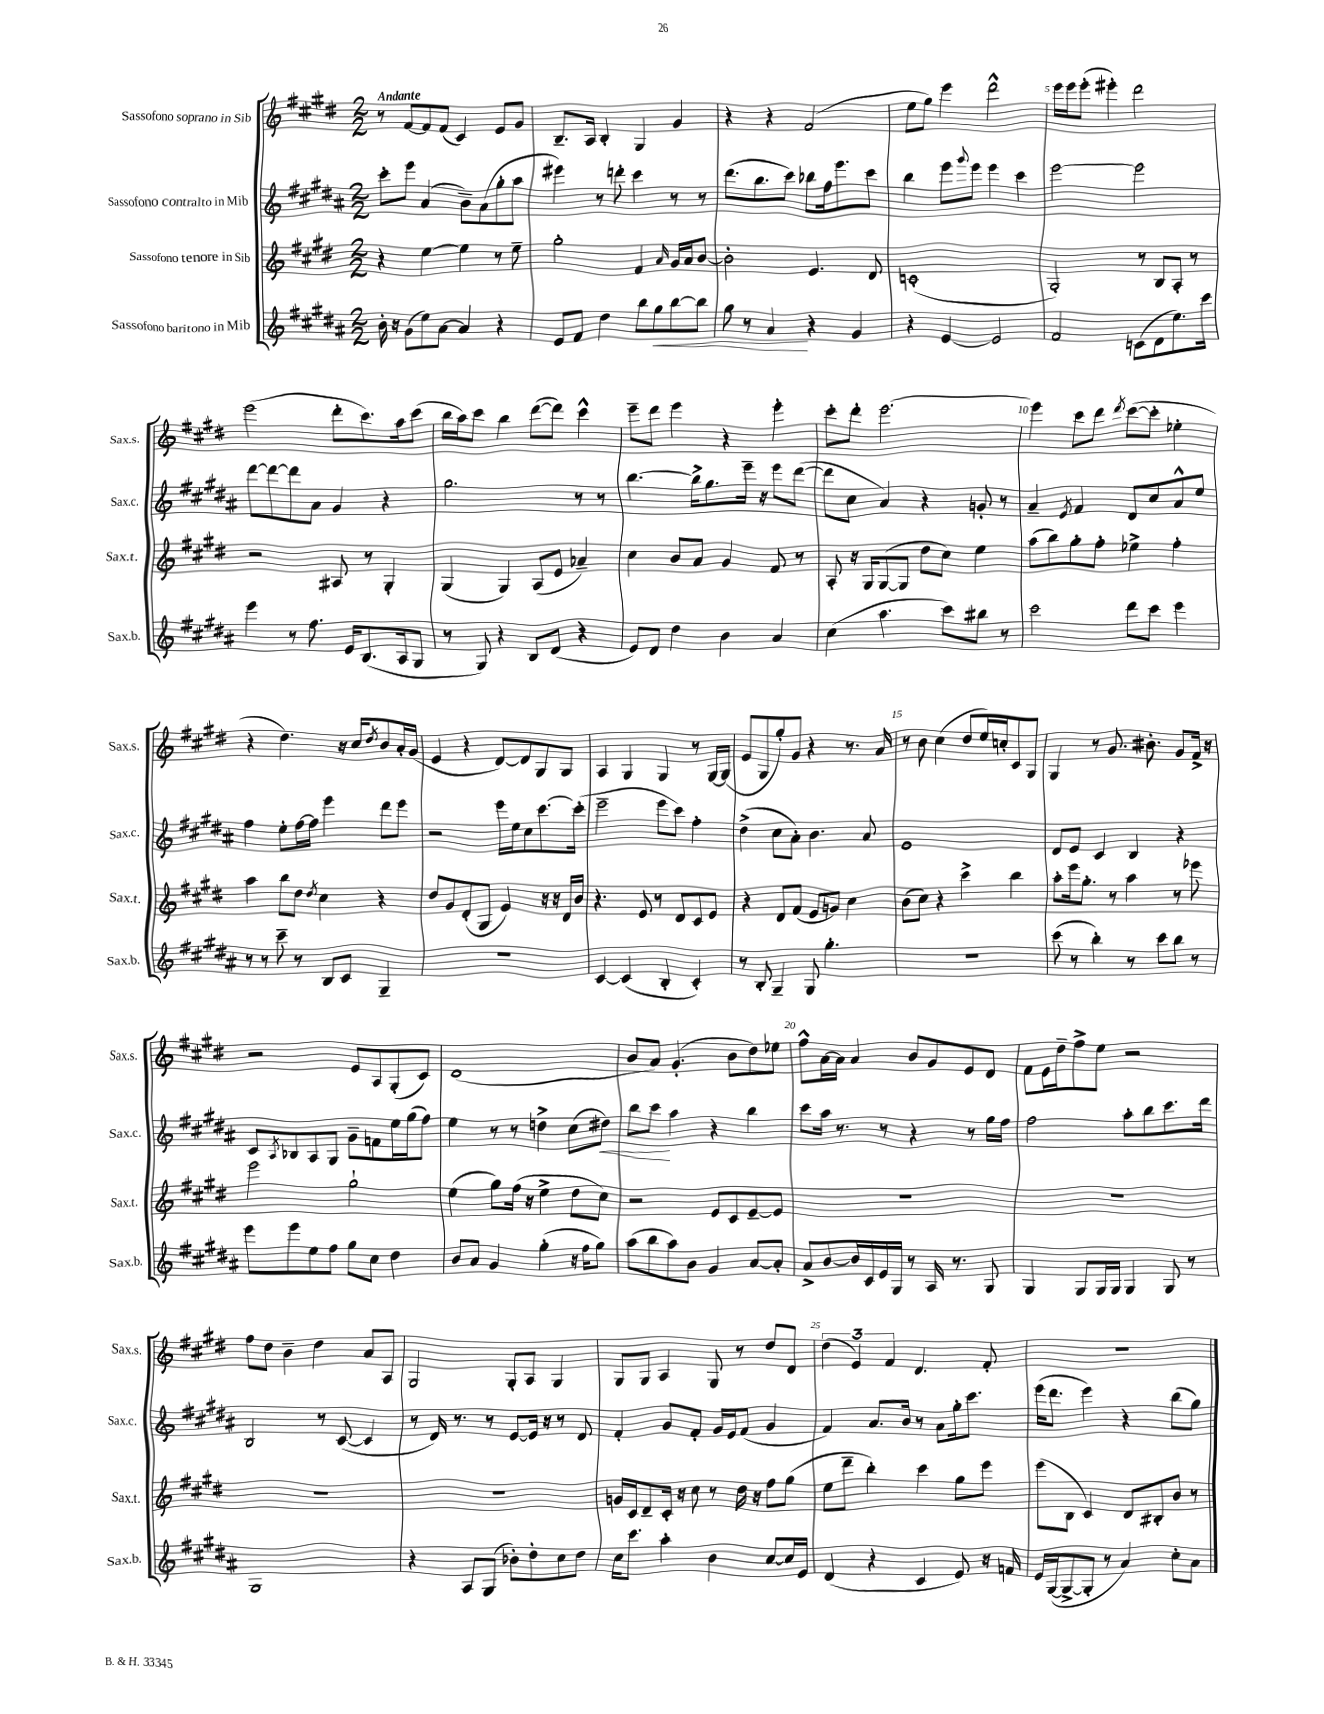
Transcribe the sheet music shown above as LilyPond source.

<<
\new StaffGroup <<
\new Staff = "s0" \with { instrumentName = "Sassofono soprano in Sib" shortInstrumentName = "Sax.s." } {
    \clef treble \key e \major \numericTimeSignature \time 2/2 \tempo "Andante"
    r8 fis'8~ fis'8 fis'8( cis'4) e'8 gis'8 |
    b8.-- a16 b4-. gis4 gis'4 |
    r4 r4 fis'2( |
    e''8 gis''8) e'''4 dis'''2-^ |
    e'''16 e'''16 e'''8-.( eis'''4-.) dis'''2 |
    e'''2( dis'''8-. cis'''8.) a''16 cis'''8( |
    b''16 a''16) cis'''8 b''4 dis'''8~( dis'''8) cis'''4-^ |
    e'''8-- dis'''8 e'''4 r4 e'''4-. |
    cis'''8-. dis'''8-. e'''2.~ |
    e'''4 cis'''8 dis'''8 \acciaccatura { dis'''8 } cis'''8~( cis'''8-. ees''4-. |
    r4 dis''4.) r16 cis''16 \acciaccatura { dis''8 } b'8 a'16-. gis'16( |
    e'4 r4 dis'8~) dis'8 gis8 gis8 |
    a4 gis4 gis4 r8 gis16~ gis16( |
    e'8 gis8 gis''8-.) gis'8 r4 r8. a'16 |
    r8 b'8 cis''4( dis''8 e''16) c''16-. cis'8 gis8 |
    gis4 r8 gis'8. bis'8.-. gis'8 fis'16-> r16 |
    r2 e'8 a8 gis8-.( cis'8) |
    dis'1( |
    b'8 a'8) gis'4.-.( b'8 dis''8) ees''8 |
    fis''8-^ a'16~ a'16 a'4 b'8 gis'8 e'8 dis'8 |
    fis'8 e'16 dis''16-- fis''8-> e''8 r2 |
    fis''8 dis''8 b'4-- dis''4 a'8 a8 |
    gis2 gis8-. a8 gis4 |
    gis8 gis8 a4 gis8 r8 dis''8 dis'8 |
    \tuplet 3/2 { dis''4( e'4) fis'4 } dis'4. fis'8-. |
    R1 \bar "|." |
}
\new Staff = "s1" \with { instrumentName = "Sassofono contralto in Mib" shortInstrumentName = "Sax.c." } {
    \clef treble \key b \major \numericTimeSignature \time 2/2
    cis'''8-. e'''8 ais'4( b'8--) ais'8( gis''8-. ais''8 |
    eis'''4) r8 d'''8-. cis'''4 r8 r8 |
    dis'''8.( b''8. cis'''8) bes''8 fis''16 e'''8. cis'''8 |
    b''4 e'''8 \appoggiatura { gis'''8 } e'''8 e'''4 cis'''4 |
    e'''2~ e'''2 |
    dis'''8~ dis'''8~ dis'''8 ais'8 gis'4 r4 |
    gis''2. r8 r8 |
    b''4.~ b''16-> gis''8. e'''16-- r16 e'''8 dis'''8~( |
    dis'''8 cis''8 ais'4) r4 g'8-. r8 |
    ais'4-- \acciaccatura { e'8 } fis'4 dis'8 cis''8 ais'8-^ e''8 |
    fis''4 e''8-. fis''16~ fis''16 e'''4 dis'''8 e'''8 |
    r2 e'''16 e''16 cis''8 cis'''8.~ cis'''16-.( |
    e'''2-- e'''8 cis'''8) fis''4-. |
    dis''4->( cis''8 ais'8-.) b'4. ais'8 |
    e'1 |
    dis'8 e'8 cis'4 b4 r4 |
    cis'8 \acciaccatura { ais8 } bes8 ais8 gis8 gis'8-- f'8 e''16 gis''16( fis''8) |
    e''4 r8 r8 d''4-> cis''8( dis''8\<) |
    b''8 cis'''8\! ais''4 r4 b''4 |
    cis'''8 ais''16 r8. r8 r4 r8 gis''16 fis''16 |
    fis''2 ais''8-. b''8 cis'''8. dis'''16 |
    b2 r8 cis'8~( cis'4 |
    r8 dis'16) r8. r8 e'8~ e'16 r16 r8 dis'8 |
    fis'4-. gis'8 fis'8-. gis'16 e'16 fis'8( gis'4 |
    fis'4) ais'8. b'16 r8 ais'8 gis''16-. cis'''8. |
    e'''16( dis'''8. e'''4) r4 b''8( gis''8) \bar "|." |
}
\new Staff = "s2" \with { instrumentName = "Sassofono tenore in Sib" shortInstrumentName = "Sax.t." } {
    \clef treble \key e \major \numericTimeSignature \time 2/2
    r4 e''4~ e''4 r8 e''8-- |
    gis''2-. fis'4 \grace { a'16 } gis'16 a'16 b'8~ |
    b'2-. e'4. dis'8 |
    c'1-.( |
    gis2-.) r8 b8 a8-. r8 |
    r2 ais8 r8 gis4-. |
    gis4( gis4) a8( e'8 aes'4--) |
    cis''4 b'8 a'8 gis'4 fis'8 r8 |
    a8-. r16 gis16 gis8~( gis8 dis''8 cis''8) e''4 |
    a''8( b''8) gis''8-. fis''8-. ees''4-> fis''4-. |
    a''4 b''8 dis''8 \acciaccatura { dis''8 } cis''4 r4 |
    dis''8 gis'8 dis'8-.( gis8 e'4) r16 r16 dis'16 b'16 |
    r4. e'8 r8 dis'8 cis'8 e'8 |
    r4 dis'8 fis'8( e'8 g'8) cis''4 |
    b'8( cis''8) r4 cis'''4-> b''4 |
    a''8-. e'''16 gis''8.-. r8 a''4 r8 ees'''8 |
    e'''2 gis''2-! |
    e''4( gis''8) fis''16( r16 e''4-> dis''8 cis''8) |
    r2 e'8 cis'8 e'8~-- e'8 |
    R1 |
    R1 |
    R1 |
    R1 |
    g'16 cis'16 dis'8-- cis'16-. r16 cis''8 r8 dis''16 r16 fis''8 gis''8( |
    e''8 dis'''8-- b''4-.) cis'''4 gis''8 e'''8 |
    e'''8( b8 cis'4) dis'8 bis8-. b'8 r8 \bar "|." |
}
\new Staff = "s3" \with { instrumentName = "Sassofono baritono in Mib" shortInstrumentName = "Sax.b." } {
    \clef treble \key b \major \numericTimeSignature \time 2/2
    b'16-. r16 gis'8( e''8) ais'8~ ais'4 r4 |
    e'8 fis'8 dis''4 b''8 gis''8\< b''8~ b''8 |
    gis''8 r8 ais'4\! r4 gis'4 |
    r4 e'4~ e'2 |
    fis'2 c'8( dis'8 e''8.) cis'''16 |
    e'''4 r8 fis''8. e'16 b8.( ais16 gis8 |
    r8 gis8) r4 b8 dis'8( r4 |
    e'8) dis'8 dis''4 b'4 ais'4 |
    cis''4( ais''4. cis'''8) bis''8 r8 |
    cis'''2 dis'''8 cis'''8 e'''4 |
    r8 r8 cis'''8-- r8 b8 cis'8 gis4-- |
    R1 |
    cis'4~ cis'4( b4-. cis'4-.) |
    r8 b8-. gis4-- gis8 gis''4.-. |
    R1 |
    cis'''8( r8 b''4-.) r8 cis'''8 b''8 r8 |
    e'''8 e'''8 e''8 fis''8 gis''8 cis''8 dis''4 |
    b'8 ais'8 gis'4 gis''4-.( r16 fis''16 gis''8) |
    ais''8( b''8 ais''8) b'8 gis'4 ais'8~ ais'8-. |
    ais'8-> b'8~ b'16 cis'16 e'16 gis16 r8 ais16 r8. gis8 |
    gis4 gis8 gis16 gis16 gis4 gis8 r8 |
    gis1 |
    r4 ais8 gis8( bes'8-.) dis''8-. cis''8 dis''8 |
    cis''16 cis'''8. ais''4-. b'4 cis''8~ cis''16 e'16 |
    dis'4( r4 cis'4 e'8) r16 f'16 |
    e'16 gis16~( gis8~-> gis8-. r8 ais'4) cis''8-. ais'8 \bar "|." |
}
>>
>>
\layout { \context { \Score \override BarNumber.break-visibility = ##(#f #t #t) barNumberVisibility = #(every-nth-bar-number-visible 5) } }
